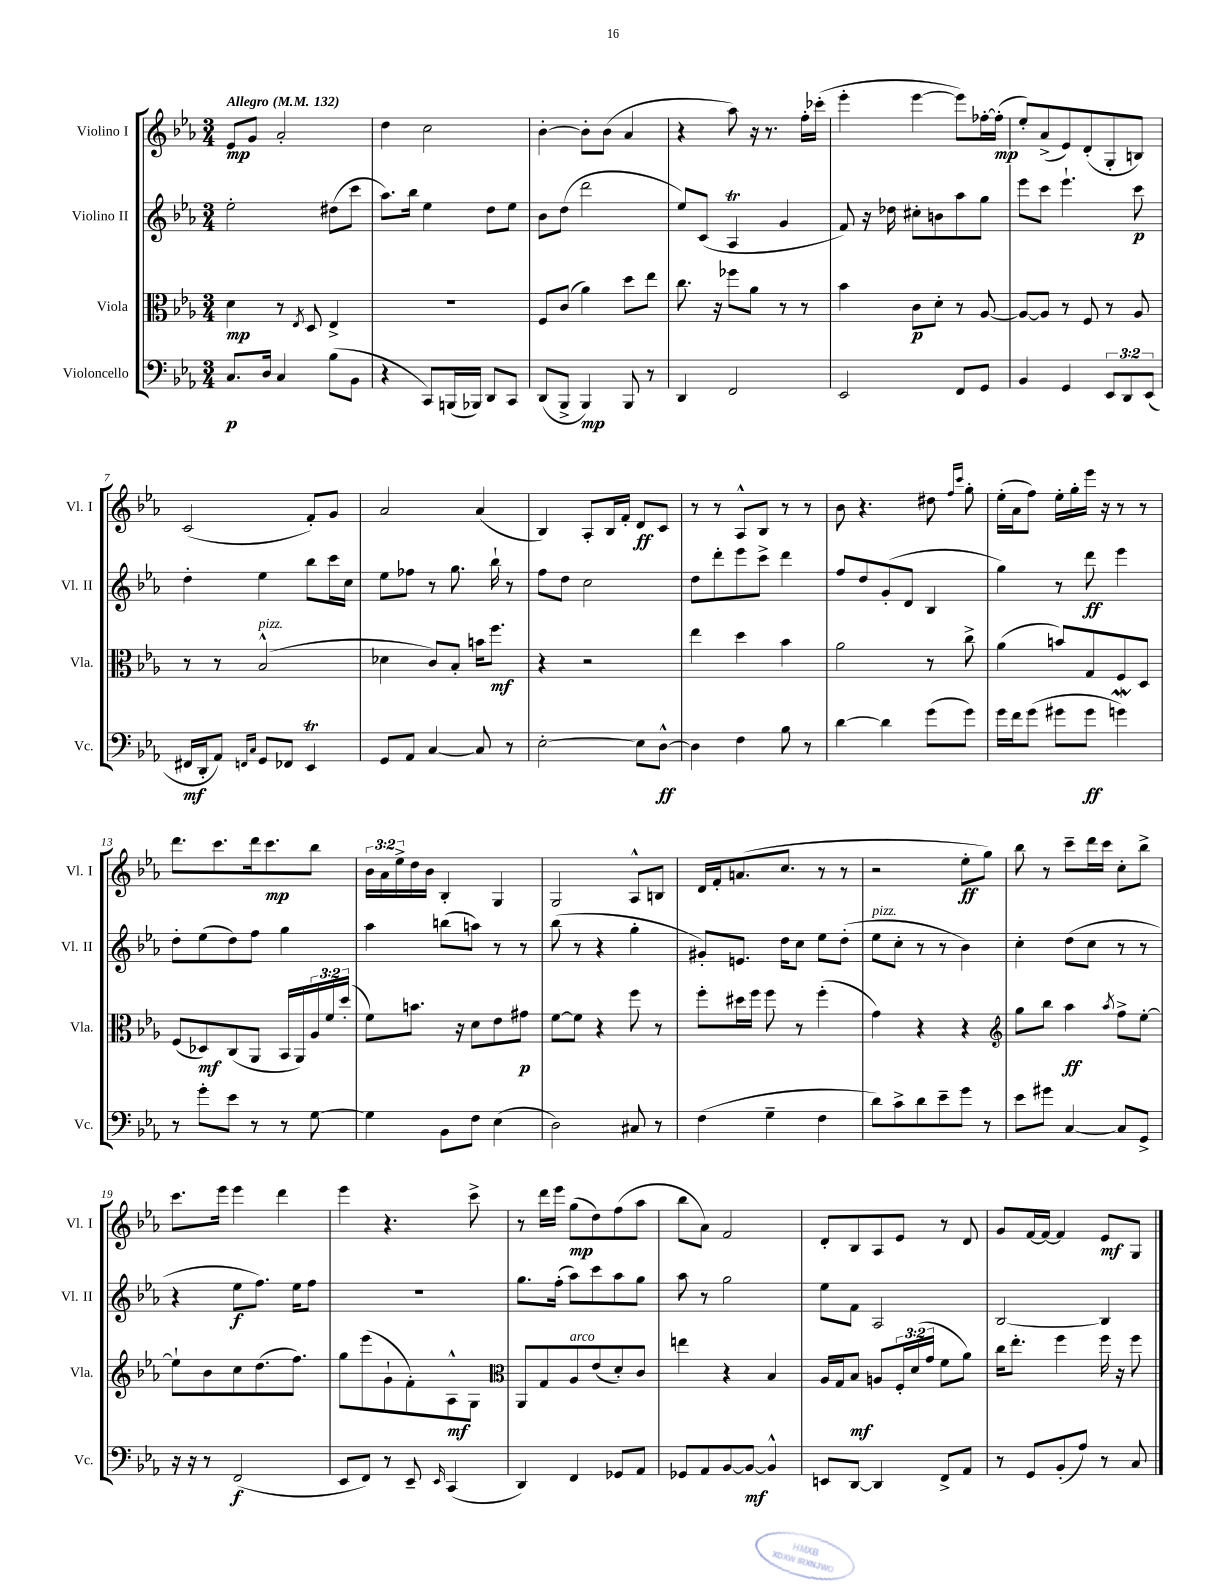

**kern	**dynam	**kern	**dynam	**kern	**dynam	**kern	**dynam
*part4	*part4	*part3	*part3	*part2	*part2	*part1	*part1
*staff4	*staff4	*staff3	*staff3	*staff2	*staff2	*staff1	*staff1
*I"Violoncello	*	*I"Viola	*	*I"Violino II	*	*I"Violino I	*
*I'Vc.	*	*I'Vla.	*	*I'Vl. II	*	*I'Vl. I	*
*clefF4	*	*clefC3	*	*clefG2	*	*clefG2	*
*k[b-e-a-]	*	*k[b-e-a-]	*	*k[b-e-a-]	*	*k[b-e-a-]	*
*M3/4	*	*M3/4	*	*M3/4	*	*M3/4	*
*MM132	*	*MM132	*	*MM132	*	*MM132	*
=1	=1	=1	=1	=1	=1	=1	=1
!	!	!	!	!	!	!LO:TX:a:B:t=Allegro	!
8.C/L	p	4d\	mp	2ee-'\	.	8e-/L	mp
.	.	.	.	.	.	8g/J	.
16D/Jk	.	.	.	.	.	.	.
4C/	.	8r	.	.	.	2a-'/	.
.	.	8qE-/	.	.	.	.	.
.	.	8D/	.	.	.	.	.
(8B-\L	.	4E-^/	.	(8dd#X\L	.	.	.
8BB-\J	.	.	.	8ccc\J	.	.	.
=2	=2	=2	=2	=2	=2	=2	=2
4r	.	2.r	.	8.aa-\L)	.	4dd\	.
.	.	.	.	16bb-\Jk	.	.	.
8CC/L)	.	.	.	4ee-\	.	2cc\	.
(16BBBn/L	.	.	.	.	.	.	.
16BBB-X/JJ)	.	.	.	.	.	.	.
8DD/L	.	.	.	8dd\L	.	.	.
8CC/J	.	.	.	8ee-\J	.	.	.
=3	=3	=3	=3	=3	=3	=3	=3
(8DD/L	.	8F/L	.	8b-\L	.	[4b-'\	.
8BBB-^/J	.	(8c/J	.	(8dd\J	.	.	.
4BBB-/)	mp	4a-\)	.	2ddd\	.	8b-'\L]	.
.	.	.	.	.	.	(8b-\J	.
8BBB-/	.	8dd\L	.	.	.	4a-/	.
8r	.	8ee-\J	.	.	.	.	.
=4	=4	=4	=4	=4	=4	=4	=4
4DD/	.	8.cc\	.	8ee-/L)	.	4r	.
.	.	.	.	(8c/J	.	.	.
.	.	16r	.	.	.	.	.
2FF/	.	8ff-X\L	.	4A-T/	.	8aa-\)	.
.	.	8a-\J	.	.	.	16r	.
.	.	.	.	.	.	8.r	.
.	.	8r	.	4g/	.	.	.
.	.	8r	.	.	.	16ff'\LL	.
.	.	.	.	.	.	(16ccc-X'\JJ	.
=5	=5	=5	=5	=5	=5	=5	=5
2EE-/	.	4b-\	.	8f/)	.	4eee-'\	.
.	.	.	.	16r	.	.	.
.	.	.	.	16dd-X\	.	.	.
.	.	8c\L	p	8cc#X'\L	.	[4eee-\	.
.	.	8d'\J	.	8bn\	.	.	.
8FF/L	.	8r	.	8aa-\	.	8eee-\L])	.
8GG/J	.	[8A-/	.	8gg\J	.	[16ff-X'\L	.
.	.	.	.	.	.	(16ff-'\JJ]	mp
=6	=6	=6	=6	=6	=6	=6	=6
4BB-/	.	8A-/L_	.	8eee-\L	.	8ee-'/L)	.
.	.	8A-/J]	.	8ccc\J	.	(8a-^/	.
4GG/	.	8r	.	4.eee-`\	.	8e-/)	.
.	.	8F/	.	.	.	(8d'/	.
12EE-/L	.	8r	.	.	.	8G'/	.
12DD/	.	.	.	.	.	.	.
.	.	8A-/	.	8ccc\	p	8Bn/J)	.
(12EE-/J	.	.	.	.	.	.	.
!!LO:LB:g=z
=7	=7	=7	=7	=7	=7	=7	=7
16FF#X/LL	mf	8r	.	4dd'\	.	(2c/	.
16DD'/J	.	.	.	.	.	.	.
8AA-/J)	.	8r	.	.	.	.	.
16qqFFn/LL	.	.	.	.	.	.	.
16qqC/JJ	.	.	.	.	.	.	.
!	!	!LO:TX:a:i:t=pizz.	!	!	!	!	!
8GG/L	.	(2B-^^/	.	4ee-\	.	.	.
8FF-X/J	.	.	.	.	.	.	.
4EE-T/	.	.	.	8bb-\L	.	8f'/L)	.
.	.	.	.	16ccc\L	.	8g/J	.
.	.	.	.	16cc\JJ	.	.	.
=8	=8	=8	=8	=8	=8	=8	=8
8GG/L	.	4d-X\	.	8ee-\L	.	2a-/	.
8AA-/J	.	.	.	8ff-X\J	.	.	.
[4C/	.	8c/L)	.	8r	.	.	.
.	.	8B-'/J	.	8.gg\	.	.	.
8C/]	.	16bn\KL	.	.	.	(4a-/	.
.	.	8.ff\J	mf	16bb-`\	.	.	.
8r	.	.	.	8r	.	.	.
=9	=9	=9	=9	=9	=9	=9	=9
[2E-'\	.	4r	.	8ff\L	.	4B-/)	.
.	.	.	.	8dd\J	.	.	.
.	.	2r	.	2cc\	.	8A-'/L	.
.	.	.	.	.	.	16B-/L	.
.	.	.	.	.	.	16f'/JJ	.
8E-\L]	.	.	.	.	.	8d/L	ff
[8D^^\J	ff	.	.	.	.	8c/J	.
=10	=10	=10	=10	=10	=10	=10	=10
4D\]	.	4ee-\	.	8dd\L	.	8r	.
.	.	.	.	8ddd'\	.	8r	.
4F\	.	4dd\	.	8eee-\	.	8A-^^/L	.
.	.	.	.	8ccc^\J	.	8B-/J	.
8B-\	.	4b-\	.	4ddd\	.	8r	.
8r	.	.	.	.	.	8r	.
=11	=11	=11	=11	=11	=11	=11	=11
[4d\	.	2a-\	.	8ff/L	.	8b-\	.
.	.	.	.	8dd/	.	4.r	.
4d\]	.	.	.	(8g'/	.	.	.
.	.	.	.	8d/J	.	.	.
(8g\L	.	8r	.	4B-/	.	8dd#X\	.
.	.	.	.	.	.	16qqff/LL	.
.	.	.	.	.	.	16qqccc/JJ	.
8g\J)	.	8cc^\	.	.	.	8gg'\	.
=12	=12	=12	=12	=12	=12	=12	=12
16g\LL	.	(4a-\	.	4gg\)	.	(16ee-'\LL	.
16f\J	.	.	.	.	.	16a-\J	.
(8g\J	.	.	.	.	.	8ff\J)	.
8g#X\L	.	8bn/L)	.	8r	.	16ee-'\LL	.
.	.	.	.	.	.	16gg'\	.
8g#\J	ff	8G/	.	8ddd\	ff	16eee-\JJ	.
.	.	.	.	.	.	16r	.
4gnW\)	.	8F/	.	4eee-\	.	8r	.
.	.	8D/J	.	.	.	8r	.
!!LO:LB:g=z
=13	=13	=13	=13	=13	=13	=13	=13
8r	.	(8F/L	.	8dd'\L	.	8.ddd\L	.
8g'\L	.	8D-X/)	mf	(8ee-\	.	.	.
.	.	.	.	.	.	8.ccc\	.
8e-\J	.	(8C/	.	8dd\)	.	.	.
8r	.	8AA-/J	.	8ff\J	.	16ddd\k	.
.	.	.	.	.	.	8.ccc\	mp
8r	.	16BB-/LL	.	4gg\	.	.	.
.	.	16AA-/)	.	.	.	.	.
[8G\	.	24A-/	.	.	.	8bb-\J	.
.	.	24f/	.	.	.	.	.
.	.	(24dd'/JJ	.	.	.	.	.
=14	=14	=14	=14	=14	=14	=14	=14
4G\]	.	8f\L)	.	4aa-\	.	24b-\LL	.
.	.	.	.	.	.	24a-\	.
.	.	.	.	.	.	24ee-^\	.
.	.	8.bn\J	.	.	.	16dd\	.
.	.	.	.	.	.	16b-\JJ	.
8BB-\L	.	.	.	(8bbn\L	.	4B-'/	.
.	.	16r	.	.	.	.	.
8F\J	.	8d\L	.	8aan\J)	.	.	.
(4E-\	.	8e-\	.	8r	.	4G/	.
.	.	8g#X\J	p	8r	.	.	.
=15	=15	=15	=15	=15	=15	=15	=15
2D\)	.	[8f\L	.	(8bb-\	.	2G/	.
.	.	8f\J]	.	8r	.	.	.
.	.	4r	.	4r	.	.	.
8C#X/	.	8ff\	.	4gg'\	.	8A-^^/L	.
8r	.	8r	.	.	.	8Bn/J	.
=16	=16	=16	=16	=16	=16	=16	=16
(4F\	.	8ff'\L	.	8g#X'/L)	.	16d/LL	.
.	.	.	.	.	.	16f'/J	.
.	.	16dd#X\L	.	8.en/J	.	(8.an/	.
.	.	16ff\JJ	.	.	.	.	.
4G~\	.	8ff\	.	.	.	.	.
.	.	.	.	16dd\KL	.	8.cc/J	.
.	.	8r	.	8cc\J	.	.	.
4F\	.	(4ff'\	.	8ee-\L	.	8r	.
.	.	.	.	(8dd'\J	.	8r	.
=17	=17	=17	=17	=17	=17	=17	=17
!	!	!	!	!LO:TX:a:i:t=pizz.	!	!	!
8d\L)	.	4g\)	.	8ee-\L	.	2r	.
8c^\	.	.	.	8cc'\J	.	.	.
8d\	.	4r	.	8r	.	.	.
8e-~\	.	.	.	8r	.	.	.
8g\J	.	4r	.	4b-\)	.	8ee-'\L	ff
8r	.	.	.	.	.	8gg\J)	.
=18	=18	=18	=18	=18	=18	=18	=18
*	*	*clefG2	*	*	*	*	*
8e-\L	.	8gg\L	.	4cc'\	.	8bb-\	.
8g#X\J	.	8bb-\J	.	.	.	8r	.
[4C/	.	4aa-\	ff	(8dd\L	.	8ccc~\L	.
.	.	.	.	8cc\J	.	16ddd\L	.
.	.	.	.	.	.	16ccc\JJ	.
.	.	8qaa-/	.	.	.	.	.
8C/L]	.	8ff^\L	.	8r	.	8cc'\L	.
8GG^/J	.	[8ee-'\J	.	8r	.	8bb-^\J	.
!!LO:LB:g=z
=19	=19	=19	=19	=19	=19	=19	=19
16r	.	8ee-`\L]	.	4r	.	8.ccc\L	.
16r	.	.	.	.	.	.	.
8r	.	8b-\	.	.	.	.	.
.	.	.	.	.	.	16eee-\Jk	.
(2FF/	f	8cc\	.	8ee-\L	f	4eee-\	.
.	.	(8.dd\	.	8.ff\J)	.	.	.
.	.	.	.	.	.	4ddd\	.
.	.	8.ff\J)	.	16ee-\KL	.	.	.
.	.	.	.	8ff\J	.	.	.
=20	=20	=20	=20	=20	=20	=20	=20
8EE-/L	.	8gg\L	.	2.r	.	4eee-\	.
8FF/J)	.	(8eee-\	.	.	.	.	.
8r	.	8g`\	.	.	.	4.r	.
8EE-~/	.	8f'\)	.	.	.	.	.
16qqEE-/	.	.	.	.	.	.	.
(4CC/	.	8A-^^\	mf	.	.	.	.
.	.	8G\J	.	.	.	8ccc^\	.
=21	=21	=21	=21	=21	=21	=21	=21
*	*	*clefC3	*	*	*	*	*
4DD/)	.	8AA-/L	.	8.gg\L	.	8r	.
.	.	8G/	.	.	.	16ddd\LL	.
.	.	.	.	(16ff'\Jk	.	16eee-\JJ	.
!	!	!LO:TX:a:i:t=arco	!	!	!	!	!
4FF/	.	8A-/	.	8aa-\L)	.	(8gg\L	mp
.	.	(8e-/	.	8ccc\	.	8dd\)	.
8GG-X/L	.	8d'/)	.	8aa-\	.	(8ff\	.
8AA-/J	.	8c/J	.	8gg\J	.	8aa-\J	.
=22	=22	=22	=22	=22	=22	=22	=22
8GG-X/L	.	4een\	.	8aa-\	.	8bb-\L	.
8AA-/	.	.	.	8r	.	8a-\J)	.
[8BB-/	.	4r	.	2gg\	.	2f/	.
8BB-/J_	mf	.	.	.	.	.	.
4BB-^^/]	.	4B-/	.	.	.	.	.
=23	=23	=23	=23	=23	=23	=23	=23
8EEn/L	.	16A-/LL	.	8ee-\L	.	8d'/L	.
.	.	16G/J	.	.	.	.	.
[8DD/J	.	8B-/J	mf	8f\J	.	8B-/	.
4DD/]	.	8An/L	.	2A-/	.	8A-/	.
.	.	24F'/L	.	.	.	8e-/J	.
.	.	(24d/	.	.	.	.	.
.	.	24g/JJ	.	.	.	.	.
8FF^/L	.	8f\L	.	.	.	8r	.
8AA-/J	.	8a-\J)	.	.	.	8d/	.
=24	=24	=24	=24	=24	=24	=24	=24
8r	.	16cc\KL	.	[2B-/	.	8g/L	.
.	.	8.ee-'\J	.	.	.	.	.
8GG/L	.	.	.	.	.	[16f/L	.
.	.	.	.	.	.	16f/JJ_	.
(8BB-'/	.	4ff\	.	.	.	4f/]	.
8A-/J)	.	.	.	.	.	.	.
8r	.	16ff\	.	4B-/]	.	8e-/L	mf
.	.	16r	.	.	.	.	.
8C/	.	8ff\	.	.	.	8G/J	.
==	==	==	==	==	==	==	==
*-	*-	*-	*-	*-	*-	*-	*-
